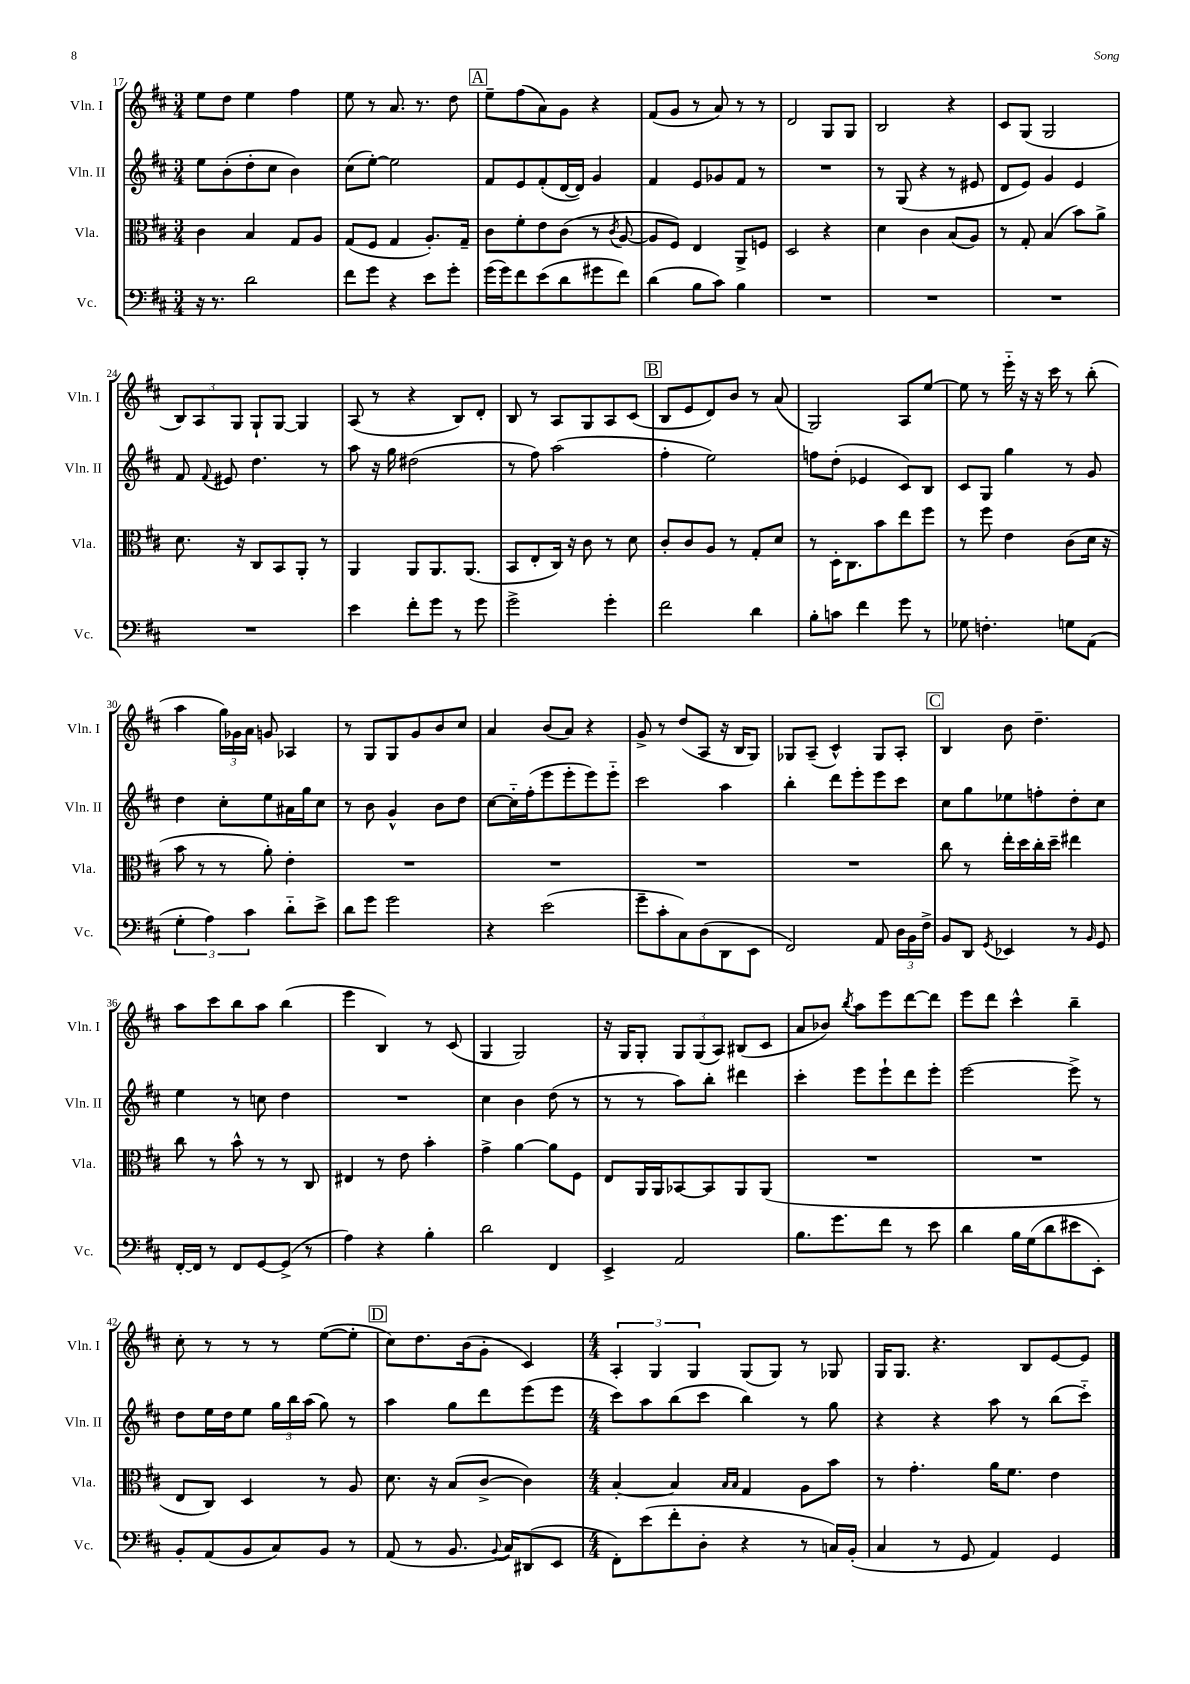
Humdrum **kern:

**kern	**kern	**kern	**kern
*part4	*part3	*part2	*part1
*staff4	*staff3	*staff2	*staff1
*I"Vc.	*I"Vla.	*I"Vln. II	*I"Vln. I
*I'Vc.	*I'Vla.	*I'Vln. II	*I'Vln. I
*clefF4	*clefC3	*clefG2	*clefG2
*k[f#c#]	*k[f#c#]	*k[f#c#]	*k[f#c#]
*M3/4	*M3/4	*M3/4	*M3/4
=17	=17	=17	=17
16r	4c#\	8ee\L	8ee\L
8.r	.	.	.
.	.	(8b'\	8dd\J
2d\	4B/	8dd'\	4ee\
.	.	8cc#\J	.
.	8G/L	4b\)	4ff#\
.	8A/J	.	.
=18	=18	=18	=18
8f#\L	(8G/L	(8cc#\L	8ee\
8g\J	8F#/J	[8ee'\J)	8r
4r	4G/	2ee\]	8.a/
.	.	.	8.r
8e\L	8.A'/L)	.	.
8g'\J	.	.	8dd\
.	16G~/Jk	.	.
!!LO:REH:place=s1:t=A
=19	=19	=19	=19
(16g\LL	8c#\L	8f#/L	8ee~\L
16g\J)	.	.	.
8f#\	8f#'\	8e/	(8ff#\
(8e\	8e\	(8f#'/	8a\)
8d\	(8c#\J	[16d/L	8g\J
.	.	16d/JJ])	.
8g#X\	8r	4g/	4r
.	8qc#/	.	.
8f#\J)	[8A/	.	.
=20	=20	=20	=20
(4d\	8A/L]	4f#/	(8f#/L
.	8F#/J)	.	8g/J
8B\L	4E/	8e/L	8r
8c#\J)	.	8g-X/	8a/)
4B\	8AA^/L	8f#/J	8r
.	8Fn/J	8r	8r
=21	=21	=21	=21
2.r	2D/	2.r	2d/
.	4r	.	8G/L
.	.	.	8G/J
=22	=22	=22	=22
2.r	4d\	8r	2B/
.	.	(8G/	.
.	4c#\	4r	.
.	(8B/L	8r	4r
.	8A/J)	8e#X/	.
=23	=23	=23	=23
2.r	8r	8d/L	8c#/L
.	8G'/	8e/J)	(8G/J
.	(4B/	4g/	2G/
.	8b\L)	4e/	.
.	8a^\J	.	.
!!LO:LB:g=z
=24	=24	=24	=24
2.r	8.d\	8f#/	12B/L)
.	.	.	12A/
.	.	8qqf#/	.
.	.	8e#X/	.
.	.	.	12G/J
.	16r	.	.
.	8C#/L	4.dd\	8G`/L
.	8BB/	.	[8G/J
.	8AA'/J	.	4G/]
.	8r	8r	.
=25	=25	=25	=25
4e\	4AA/	8aa\	(8A/
.	.	16r	8r
.	.	16gg\	.
8f#'\L	8AA/L	(2dd#X\	4r
8g\J	8.AA/	.	.
8r	.	.	8B/L)
.	(8.AA/J	.	.
8g\	.	.	8d'/J
=26	=26	=26	=26
2g^\	8BB/L	8r	8B/
.	8E'/	8ff#\)	8r
.	16C#/Jk)	(2aa\	8A/L
.	16r	.	.
.	8c#\	.	8G/
4g'\	8r	.	8A/
.	8d\	.	(8c#/J
!!LO:REH:place=s1:t=B
=27	=27	=27	=27
2f#\	8c#'/L	4ff#'\	8B/L
.	8c#/	.	8e/
.	8A/J	2ee\)	8d/)
.	8r	.	8b/J
4d\	8G'/L	.	8r
.	8d/J	.	(8a/
=28	=28	=28	=28
8B'\L	8r	8ffn\L	2G/)
8cn\J	16D'\KL	(8dd'\J	.
.	8.C#\	.	.
4f#\	.	4e-X/	.
.	8b\	.	.
8g\	8ee\	8c#/L)	8A/L
8r	8ff#\J	8B/J	[8ee/J
=29	=29	=29	=29
8G-X\	8r	8c#/L	8ee\]
4.Fn'\	8ff#\	8G/J	8r
.	4e\	4gg\	16eee\
.	.	.	16r
.	.	.	16r
.	.	.	16ccc#\
8Gn\L	(8c#\L	8r	8r
(8AA\J	16d\Jk	8g/	(8bb'\
.	16r	.	.
!!LO:LB:g=z
=30	=30	=30	=30
6G'\	8b\	4dd\	4aa\
.	8r	.	.
6A\)	.	.	.
.	8r	8cc#'\L	24gg\LL)
.	.	.	24g-X\
6c#\	.	.	24a\JJ
.	8a'\)	8ee\	8gn/
8d\L	4e'\	16a#X\L	4A-X/
.	.	16gg\J	.
8e^\J	.	8cc#\J	.
=31	=31	=31	=31
8d\L	2.r	8r	8r
8g\J	.	8b\	8G/L
2g\	.	4g^^/	8G/
.	.	.	8g/
.	.	8b\L	8b/
.	.	8dd\J	8cc#/J
=32	=32	=32	=32
4r	2.r	[8cc#\L	4a/
.	.	16cc#\L]	.
.	.	(16ff#'\J	.
(2e\	.	8eee\	(8b/L
.	.	8eee'\	8a/J)
.	.	8eee\)	4r
.	.	8eee\J	.
=33	=33	=33	=33
8g~\L	2.r	2ccc#\	8g^/
8c#'\	.	.	8r
8C#\)	.	.	(8dd/L
(8D\	.	.	8A/J
8DD\	.	4aa\	16r
.	.	.	16B/KL
8EE\J	.	.	8G/J)
=34	=34	=34	=34
2FF#/)	2.r	4bb'\	8G-X/L
.	.	.	(8A~/J
.	.	8ddd\L	4c#^^/)
.	.	8eee'\	.
8AA/	.	8eee\	8G-/L
24D\LL	.	8ccc#\J	8A'/J
24BB\	.	.	.
24F#^\JJ	.	.	.
!!LO:REH:place=s1:t=C
=35	=35	=35	=35
8BB/L	8cc#\	8cc#\L	4B/
8DD/J	8r	8gg\	.
8qGG/	.	.	.
4EE-X/	16ee'\LL	8ee-X\	8b\
.	16dd\	.	.
.	16cc#'\	8ffn'\	4.dd~\
.	16dd~\JJ	.	.
8r	4ee#X\	8dd'\	.
16qqBB/	.	.	.
8GG/	.	8cc#\J	.
!!LO:LB:g=z
=36	=36	=36	=36
[16FF#'/LL	8cc#\	4ee\	8aa\L
16FF#/JJ]	.	.	.
8r	8r	.	8ccc#\
8FF#/L	8b^^\	8r	8bb\
[8GG/	8r	8ccn\	8aa\J
(8GG^/J]	8r	4dd\	(4bb\
8r	8C#/	.	.
=37	=37	=37	=37
4A\)	4E#X/	2.r	4eee\
4r	8r	.	4B/)
.	8e\	.	.
4B'\	4b'\	.	8r
.	.	.	(8c#/
=38	=38	=38	=38
2d\	4g^\	4cc#\	4G/
.	[4a\	4b\	2G/)
4FF#/	8a\L]	(8dd\	.
.	8F#\J	8r	.
=39	=39	=39	=39
4EE^/	8E/L	8r	16r
.	.	.	16G/KL
.	16AA/L	8r	8G'/J
.	16AA/J	.	.
2AA/	[8BB-X/	8aa\L)	12G/L
.	.	.	(12G/
.	8BB-/]	8bb'\J	.
.	.	.	12A/J)
.	8AA/	4ddd#X\	(8B#X/L
.	(8AA/J	.	8c#/J
=40	=40	=40	=40
8.B\L	2.r	4ccc#'\	8a/L
.	.	.	8b-X/J)
8.g\	.	.	.
.	.	.	8qbb/
.	.	8eee\L	8aa\L
8f#\J	.	8eee`\	8eee\
8r	.	8ddd\	[8ddd\
8e\	.	8eee'\J	8ddd\J]
=41	=41	=41	=41
4d\	2.r	[2eee\	8eee\L
.	.	.	8ddd\J
16B\LL	.	.	4ccc#^^\
(16G\J	.	.	.
8d\	.	.	.
8e#X\	.	8eee^\]	4bb~\
8EE'\J)	.	8r	.
!!LO:LB:g=z
=42	=42	=42	=42
8BB'/L	8E/L	8dd\L	8cc#'\
(8AA/	8C#/J)	16ee\L	8r
.	.	16dd\J	.
8BB/	4D/	8ee\J	8r
8C#/)	.	24gg\LL	8r
.	.	24bb\	.
.	.	(24aa\JJ	.
8BB/J	8r	8gg\)	([8ee\L
8r	8A/	8r	8ee'\J]
!!LO:REH:place=s1:t=D
=43	=43	=43	=43
(8AA/	8.d\	4aa\	8cc#\L)
8r	.	.	8.dd\
.	16r	.	.
8.BB/	(8B/L	8gg\L	.
.	.	.	(16b\k
.	[8c#^/J	8ddd\	8g'\J
8qqBB/	.	.	.
16C#/KL)	.	.	.
(8DD#X/	4c#\])	(8eee\	4c#/)
8EE/J	.	8eee\J	.
=44	=44	=44	=44
*M4/4	*M4/4	*M4/4	*M4/4
8FF#'\L)	[4B'/	8ccc#\L)	6A'/
(8e\	.	8aa\	.
.	.	.	6G/
8f#'\	4B/]	(8bb\	.
.	.	.	6G/
8D'\J	.	8ccc#\J	.
.	16qqB/LL	.	.
.	16qqB/JJ	.	.
4r	4G/	4bb\)	(8G/L
.	.	.	8G/J)
8r	8A\L	8r	8r
16Cn/LL)	8b\J	8gg\	8G-X/
(16BB'/JJ	.	.	.
=45	=45	=45	=45
4C#/	8r	4r	16G/KL
.	.	.	8.G/J
.	4.g'\	.	.
8r	.	4r	4.r
8GG/	.	.	.
4AA/)	16a\KL	8aa\	.
.	8.f#\J	.	.
.	.	8r	8B/L
4GG/	4e\	(8bb\L	[8e/
.	.	8ccc#\J)	8e/J]
==	==	==	==
*-	*-	*-	*-
